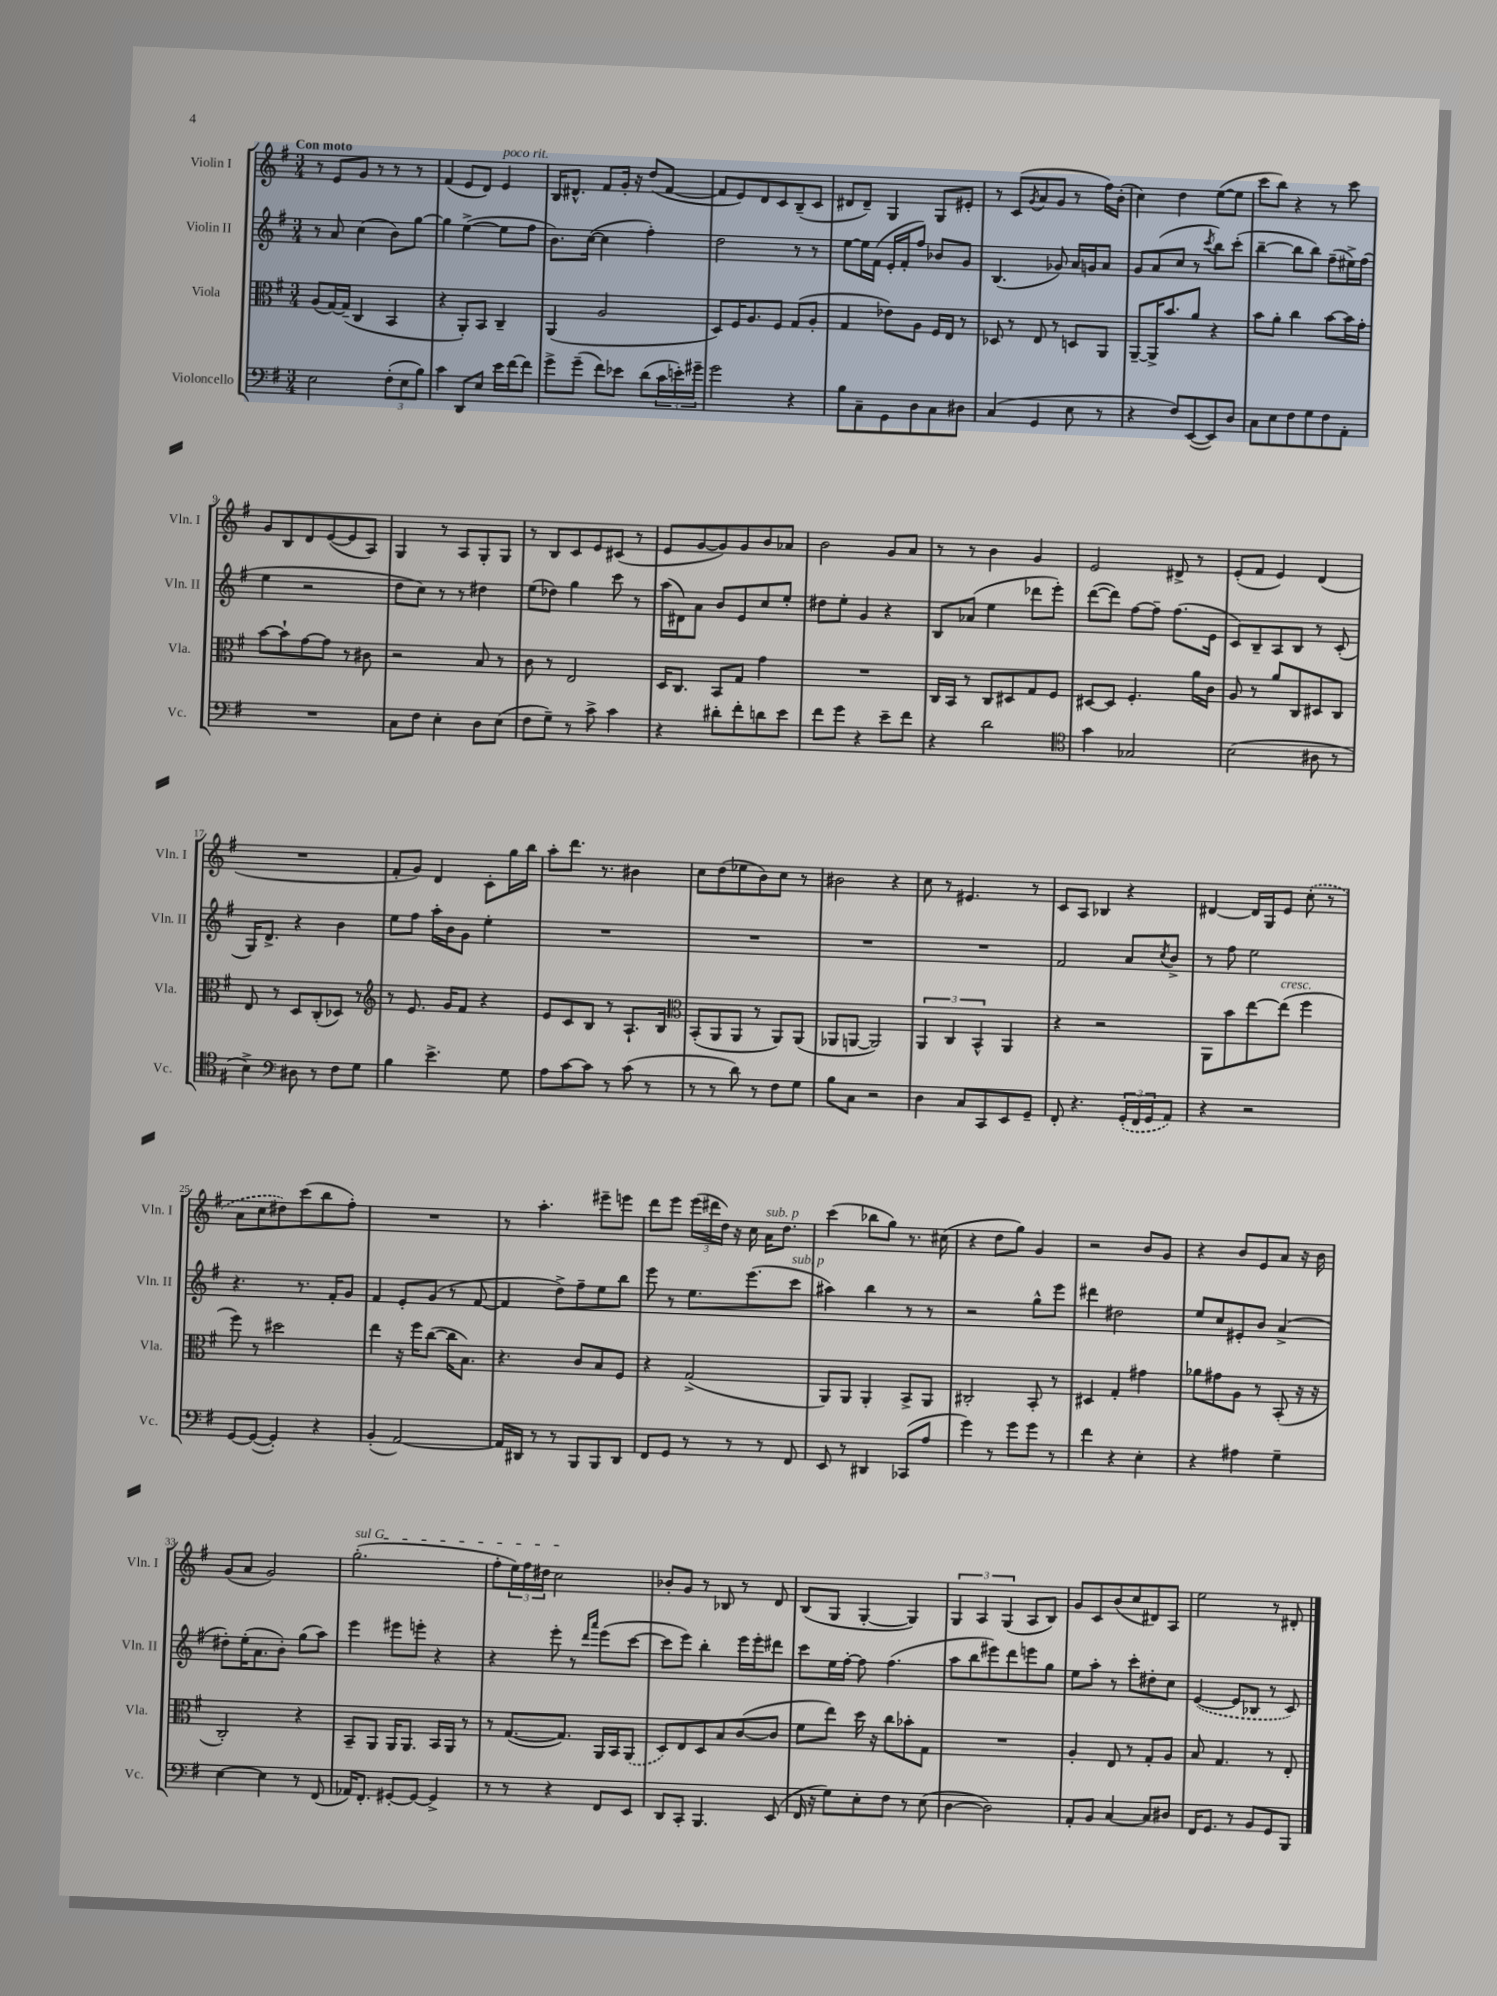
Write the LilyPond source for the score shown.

<<
\new StaffGroup <<
\new Staff = "s0" \with { instrumentName = "Violin I" shortInstrumentName = "Vln. I" } {
    \clef treble \key g \major \numericTimeSignature \time 3/4 \tempo "Con moto"
    r8 e'8 g'8 r8 r8 r8 |
    fis'4( e'8 d'8) e'4^\markup { \italic "poco rit." } |
    b16 dis'8.-^ fis'8 g'16-. r16 d''8( fis'8~ |
    fis'8 e'8) d'8 c'8 b8--( c'8 |
    dis'8 dis'8--) g4 g8 eis'8-. |
    r8 c'8( \acciaccatura { g'8 } a'8 g'8 r8 fis''16) b'16-.( |
    c''4) d''4 e''8~( e''8 |
    c'''8 b''8) r4 r8 c'''8 |
    g'8 b8 d'8 e'8~( e'8 a8) |
    g4 r8 a8 g8-. g8 |
    r8 b8 c'8 e'8 cis'8( r8 |
    e'8 g'8~ g'8) g'8 b'8 aes'8 |
    b'2 g'8 a'8 |
    r8 r8 b'4 g'4 |
    e'2 dis'8-> r8 |
    e'8-.( fis'8 e'4) d'4( |
    R2. |
    fis'8-. g'8) d'4 c'8-. g''16 b''16 |
    a''8-. d'''8. r8. bis'4 |
    c''8 d''8( ees''8 b'8) c''8 r8 |
    bis'2 r4 |
    c''8 r8 eis'4. r8 |
    c'8 a8 bes4 r4 |
    dis'4~ dis'16 g16 e'8 \once \slurDashed c''8-.( r8 |
    a'8 c''8 dis''8) c'''8( b''8 fis''8-.) |
    R2. |
    r8 a''4.-. eis'''8-- e'''8 |
    d'''8 e'''8 \tuplet 3/2 { e'''16( dis'''16 d''16) } r16 c''16 a'16^\markup { \italic "sub. p" } d''8. |
    c'''4( bes''8 g''8) r8. cis''16( |
    r4 d''8 g''8) g'4 |
    r2 b'8 g'8 |
    r4 b'8 e'8 a'8 r16 b'16 |
    g'8( a'8 g'2) |
    \once \override TextSpanner.bound-details.left.text = \markup { \italic "sul G" } g''2.-.\startTextSpan( |
    fis''8-. \tuplet 3/2 { e''16) fis''16 dis''16 } c''2\stopTextSpan |
    bes'8-. g'8 r8 bes8 r8 d'8 |
    b8( g8 g4~-. g4) |
    \tuplet 3/2 { g4 a4 g4( } a8 b8) |
    g'8 c'8 b'8( c''8 dis'8) a8 |
    e''2 r8 dis'8-. \bar "|." |
}
\new Staff = "s1" \with { instrumentName = "Violin II" shortInstrumentName = "Vln. II" } {
    \clef treble \key g \major \numericTimeSignature \time 3/4
    r8 a'8 c''4( b'8) g''8~ |
    g''4 e''4~->( e''8 fis''8 |
    b'8.) c''16~( c''4 fis''4-.) |
    d''2 r8 r8 |
    e''8~ e''16 fis'16( e'16-. fis'16-. fis''8) bes'8 g'8 |
    b4.( ges'8) a'16 g'16 a'8 |
    g'8 a'8( c''8 r8 \acciaccatura { c'''8 } b''8) c'''8-.( |
    b''4~-- b''8 b''8) fis''8--( eis''16->) fis''16( |
    e''4 r2 |
    d''8 c''8) r8 r8 dis''4 |
    e''8( des''8) g''4 c'''8 r8 |
    a''16( dis'16) a'8 b'8 e'8 c''8 e''8-. |
    dis''8 e''8-. g'4 r4 |
    b8 aes'8( e''4 des'''8 e'''8-.) |
    d'''8~( d'''8) fis''8~ fis''8-- fis''8.( e'16 |
    c'8) b8-- a8 b8 r8 c'8-.( |
    g16) d'8.-> r4 b'4 |
    e''8 fis''8 a''16-. b'16 g'8 e''4-. |
    R2. |
    R2. |
    R2. |
    R2. |
    fis'2 a'8 \acciaccatura { c''8 } b'8-> |
    r8 fis''8 e''2 |
    r4. r8. fis'16-. g'8 |
    fis'4 e'8-. g'8( r8 fis'8~ |
    fis'4 d''8->) fis''8-- e''8 b''8 |
    e'''8 r8 e''8. e'''8.( c'''8^\markup { \italic "sub. p" } |
    ais''4) b''4 r8 r8 |
    r2 g''8-^ e'''8 |
    dis'''4 dis''2 |
    e''8 c''8 eis'8-. b'8 a'4->( |
    dis''8-.) e''16-.( a'8. b'8-.) g''8( a''8) |
    e'''4 eis'''8 e'''8-. r4 |
    r4 e'''8-. r8 \grace { d'''16 a'''16 } e'''8( c'''8~ |
    c'''8 e'''8) b''4-. e'''16 e'''16-. dis'''8 |
    c'''8 e''16 fis''16~-. fis''8 fis''4.( |
    a''8 b''8 eis'''8) d'''8 e'''8 g''8 |
    e''8 a''8-. r8 c'''8-. dis''8-. c''8 |
    \once \slurDashed e'4~( e'8 bes8 r8 c'8) \bar "|." |
}
\new Staff = "s2" \with { instrumentName = "Viola" shortInstrumentName = "Vla." } {
    \clef alto \key g \major \numericTimeSignature \time 3/4
    a8( g16~) g16--( c4 b,4 |
    r4 a,8-.) b,8 c4-- |
    a,4( a2 |
    d8) fis16 a8. fis8 g8( a8-. |
    g4 ees'8) a8 fis16 e16 r8 |
    des8 r8 e8 r8 d8 a,8 |
    a,8~-- a,16-> b'8. a'8 r4 |
    b'8 a'8-. c''4 b'8~ b'16 g'16-. |
    b'8~ b'8-! g'8~ g'8 r8 cis'8 |
    r2 b8 r8 |
    c'8 r8 e2 |
    d16 c8. b,8 g8 g'4 |
    R2. |
    c16 b,16 r8 c8 dis8 g8 fis8 |
    dis8~ dis8 fis4.-. a'16 c'16 |
    a8 r8 a'8 c8 dis8 c8 |
    e8 r8 d8 c8-.( des8) r8 |
    \clef treble r8 e'8. g'16 fis'8 r4 |
    e'8 c'8 b8 r8 a8.-! b16 |
    \clef alto b,8-.( a,8 a,8 r8 a,8) a,8( |
    aes,8 a,8~ a,2) |
    \tuplet 3/2 { a,4 c4 b,4-^ } a,4 |
    r4 r2 |
    a,8 b'8 e''8~ e''8^\markup { \italic "cresc." }( fis''4 |
    fis''8) r8 dis''2 |
    e''4 r16 fis''16 c''8~( c''16 b8.) |
    r4. c'8 b8 fis8 |
    r4 g2->( |
    a,8) a,8 a,4-. b,8-> a,8 |
    cis2-. b,8-. r8 |
    dis4 g4-. gis'4 |
    aes'8 gis'8 a8 r8 b,8-.( r16 r16 |
    c2-.) r4 |
    b,8-- a,8 a,16 a,8. b,16 a,16 r8 |
    r8 g8.~( g8.) a,16 b,16 \once \slurDashed a,8( |
    d8) e8 d8 b8 c'8~( c'8 |
    fis'8 e''8) d''16 r16 c''8 bes'8-. g8 |
    R2. |
    a4-. e8 r8 g8-. a8 |
    b8 g4. r8 e8-. \bar "|." |
}
\new Staff = "s3" \with { instrumentName = "Violoncello" shortInstrumentName = "Vc." } {
    \clef bass \key g \major \numericTimeSignature \time 3/4
    e2 \tuplet 3/2 { fis8-.( e8 b8) } |
    c'4 d,8 e8 e'16 fis'16~ fis'8 |
    g'8-> g'8--( fis'8) ees'8 d'8( \tuplet 3/2 { c'16 e'16-.) gis'16-- } |
    g'2 r4 |
    b8 c8-- g,8 d8 c8 dis8 |
    c4( g,4 e8 r8 |
    r4 fis8) e,8~( e,8) d8 |
    c8 e8 fis8 g8 fis8 a,8-. |
    R2. |
    c8 fis8 e4-. d8 e8( |
    fis8 g8--) r8 c'8-> c'4 |
    r4 dis'8-. fis'8-. d'8 e'8 |
    fis'8 g'8 r4 e'8-- fis'8 |
    r4 d'2 |
    \clef tenor g'4 ges2 |
    b2( ais8 r8 |
    b4->) \clef bass dis8 r8 fis8 g8 |
    b4 e'4.-> g8 |
    a8 c'8~ c'8 r8 c'8( r8 |
    r8 r8 d'8) r8 fis8 g8 |
    b8 c8 r2 |
    d4 c8 c,8 e,8 g,8-- |
    fis,8-. r4. \tuplet 3/2 { \once \slurDashed g,16-.( fis,16 g,16 } a,8) |
    r4 r2 |
    g,8~ g,8~( g,4-.) r4 |
    b,4-.( a,2~) |
    a,16 dis,16 r8 r8 b,,8 b,,8 dis,8 |
    fis,8 g,8 r8 r8 r8 fis,8 |
    e,8 r8 dis,4 ces,8( a8 |
    g'4) r8 g'8 g'8 r8 |
    fis'4 r4 e4-. |
    r4 ais4 g4-- |
    e4~ e4 r8 fis,8( |
    aes,16) fis,8.-. gis,8~-. gis,8~ gis,4-> |
    r8 r8 r4 fis,8 e,8 |
    d,8 c,8-. b,,4. e,8( |
    fis,16 r16 g8) e8-. fis8 r8 e8( |
    d4~ d2) |
    a,8-. b,8 c4~ c8 dis8 |
    fis,16 g,8. r8 b,8 g,8 b,,8 \bar "|." |
}
>>
>>
